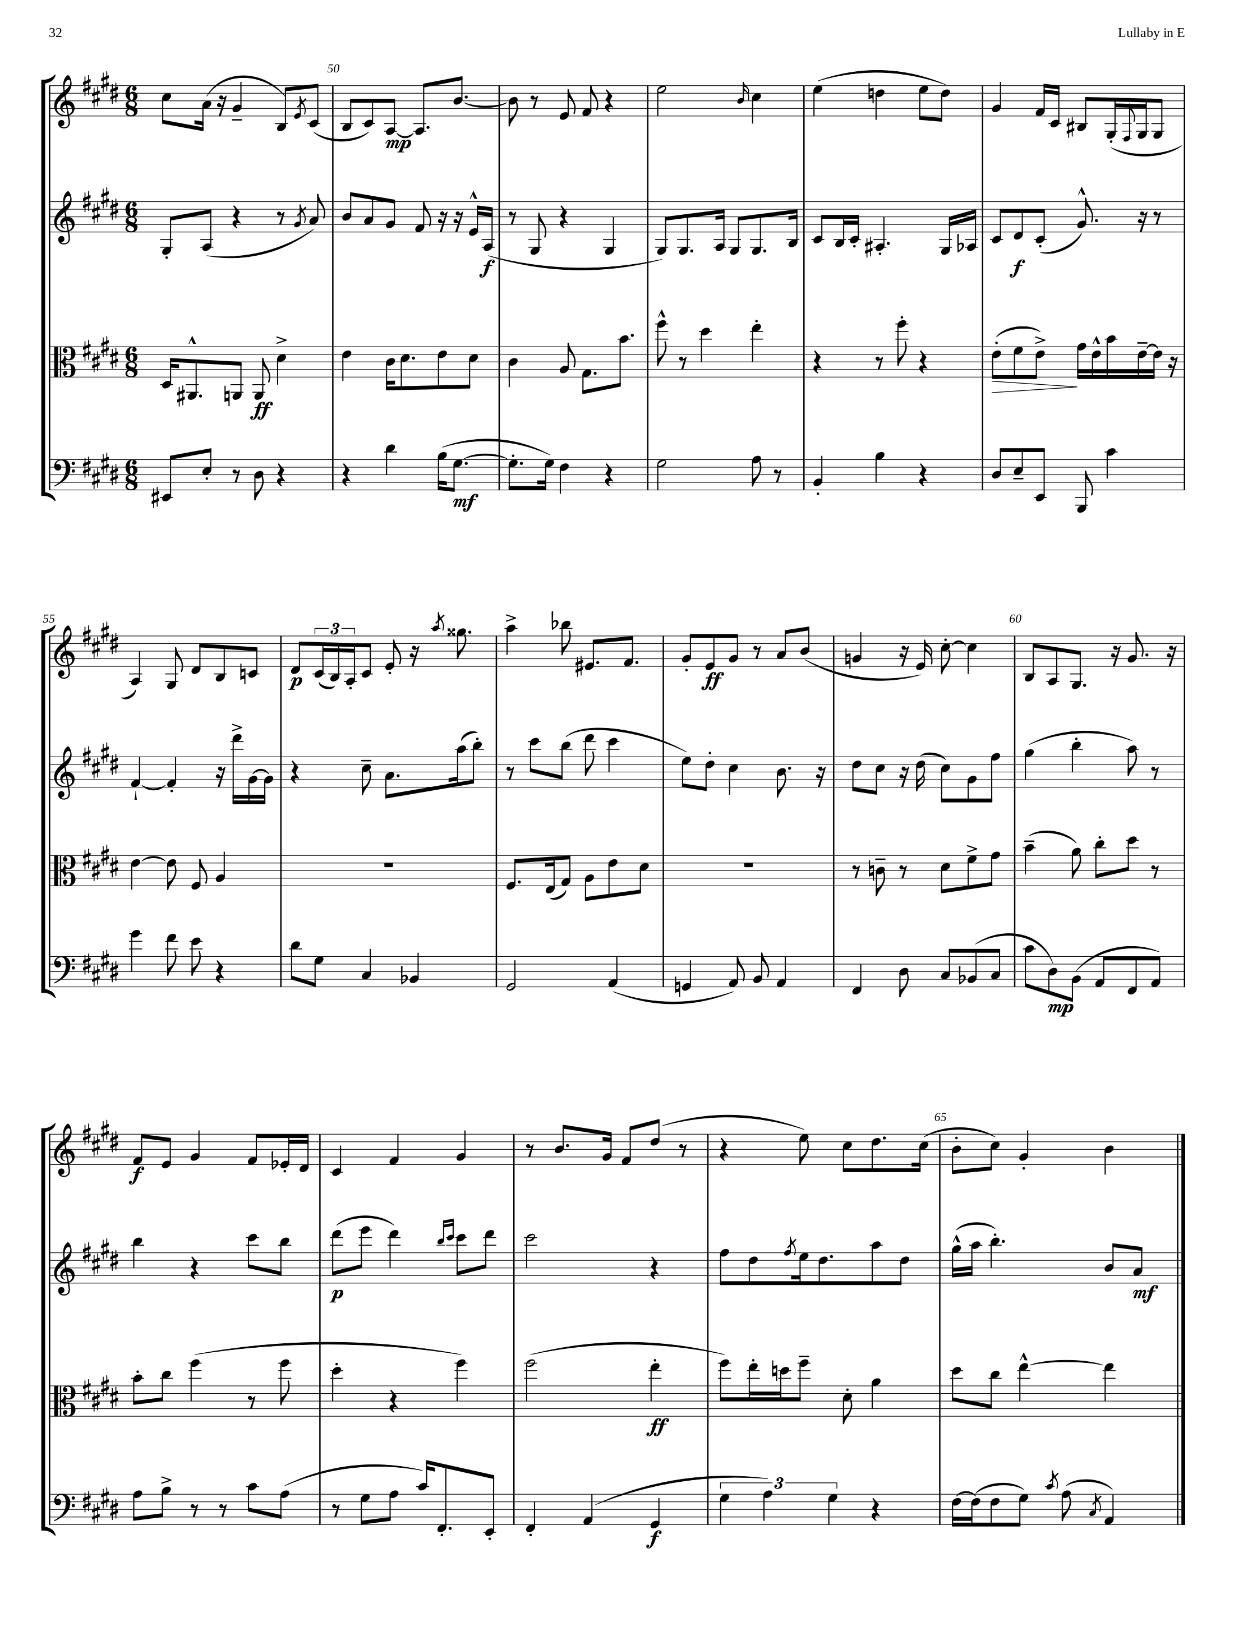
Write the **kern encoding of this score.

**kern	**dynam	**kern	**dynam	**kern	**dynam	**kern	**dynam
*part4	*part4	*part3	*part3	*part2	*part2	*part1	*part1
*staff4	*staff4	*staff3	*staff3	*staff2	*staff2	*staff1	*staff1
*clefF4	*	*clefC3	*	*clefG2	*	*clefG2	*
*k[f#c#g#d#]	*	*k[f#c#g#d#]	*	*k[f#c#g#d#]	*	*k[f#c#g#d#]	*
*M6/8	*	*M6/8	*	*M6/8	*	*M6/8	*
=49	=49	=49	=49	=49	=49	=49	=49
8EE#X/L	.	16D#/KL	.	8G#'/L	.	8cc#\L	.
.	.	8.AA#X^^/	.	.	.	.	.
8E'/J	.	.	.	(8A/J	.	(16a\Jk	.
.	.	.	.	.	.	16r	.
8r	.	8AAn/J	.	4r	.	4g#~/	.
8D#\	.	8AA/	ff	.	.	.	.
4r	.	4d#^\	.	8r	.	8B/L)	.
.	.	.	.	8qg#/	.	8qe/	.
.	.	.	.	8a/)	.	(8c#/J	.
=50	=50	=50	=50	=50	=50	=50	=50
4r	.	4e\	.	8b/L	.	8B/L	.
.	.	.	.	8a/	.	8c#/)	.
4d#\	.	16c#\KL	.	8g#/J	.	[8A/J	mp
.	.	8.d#\	.	.	.	.	.
.	.	.	.	8f#/	.	8.A/L]	.
(16B\KL	.	8e\	.	16r	.	.	.
[8.G#\J	mf	.	.	16r	.	[8.b/J	.
.	.	8d#\J	.	16e^^/LL	.	.	.
.	.	.	.	(16A/JJ	f	.	.
=51	=51	=51	=51	=51	=51	=51	=51
8.G#'\L]	.	4c#\	.	8r	.	8b\]	.
.	.	.	.	8G#/	.	8r	.
16G#\Jk)	.	.	.	.	.	.	.
4F#\	.	8A/	.	4r	.	8e/	.
.	.	8.G#\L	.	.	.	8f#/	.
4r	.	.	.	4G#/	.	4r	.
.	.	8.b\J	.	.	.	.	.
=52	=52	=52	=52	=52	=52	=52	=52
2G#\	.	8ff#^^\	.	8G#/L)	.	2ee\	.
.	.	8r	.	8.G#/	.	.	.
.	.	4dd#\	.	.	.	.	.
.	.	.	.	16A/Jk	.	.	.
.	.	.	.	8G#/L	.	.	.
.	.	.	.	.	.	16qqb/	.
8A\	.	4ee'\	.	8.G#/	.	4cc#\	.
8r	.	.	.	.	.	.	.
.	.	.	.	16B/Jk	.	.	.
=53	=53	=53	=53	=53	=53	=53	=53
4BB'/	.	4r	.	8c#/L	.	(4ee\	.
.	.	.	.	16B/L	.	.	.
.	.	.	.	16c#'/JJ	.	.	.
4B\	.	8r	.	4.A#X'/	.	4ddn\	.
.	.	8ff#'\	.	.	.	.	.
4r	.	4r	.	.	.	8ee\L	.
.	.	.	.	16G#/LL	.	8dd\J)	.
.	.	.	.	16A-X/JJ	.	.	.
=54	=54	=54	=54	=54	=54	=54	=54
!	!	!	!LO:HP:b	!	!	!	!
8D#/L	.	(8e'\L	>	8c#/L	.	4g#/	.
8E~/	.	8f#\	.	8d#/	f	.	.
8EE/J	.	8e^\J)	.	(8c#'/J	.	16f#/LL	.
.	.	.	.	.	.	16c#/JJ	.
8BBB/	.	16g#\LL	]	8.g#^^/)	.	8B#X/L	.
.	.	16e^^\	.	.	.	.	.
4c#\	.	16b\	.	.	.	(16G#'/L	.
.	.	.	.	.	.	8qqF#/	.
.	.	[16e~\	.	16r	.	16G#/J	.
.	.	16e\JJ]	.	8r	.	8G#/J	.
.	.	16r	.	.	.	.	.
!!LO:LB:g=z
=55	=55	=55	=55	=55	=55	=55	=55
4g#\	.	[4e\	.	[4f#`/	.	4A/)	.
8f#\	.	8e\]	.	4f#'/]	.	8G#/	.
8e\	.	8F#/	.	.	.	8d#/L	.
4r	.	4A/	.	16r	.	8B/	.
.	.	.	.	16ddd#^\LL	.	.	.
.	.	.	.	[16g#\	.	8cn/J	.
.	.	.	.	16g#\JJ]	.	.	.
=56	=56	=56	=56	=56	=56	=56	=56
8d#\L	.	2.r	.	4r	.	8d#/L	p
8G#\J	.	.	.	.	.	(24c#/L	.
.	.	.	.	.	.	24B/)	.
.	.	.	.	.	.	24A'/J	.
4C#/	.	.	.	8cc#~\	.	8c#/J	.
.	.	.	.	8.a\L	.	8e'/	.
4BB-X/	.	.	.	.	.	16r	.
.	.	.	.	.	.	8qaa/	.
.	.	.	.	(16aa\k	.	8.gg##X\	.
.	.	.	.	8bb'\J)	.	.	.
=57	=57	=57	=57	=57	=57	=57	=57
2GG#/	.	8.F#/L	.	8r	.	4aa^\	.
.	.	.	.	8ccc#\L	.	.	.
.	.	(16E/k	.	.	.	.	.
.	.	8G#/J)	.	(8bb\J	.	8bb-X\	.
.	.	8A\L	.	8ddd#\	.	8.e#X/L	.
(4AA/	.	8e\	.	4ccc#\	.	.	.
.	.	.	.	.	.	8.f#/J	.
.	.	8d#\J	.	.	.	.	.
=58	=58	=58	=58	=58	=58	=58	=58
4GGn/	.	2.r	.	8ee\L)	.	8g#'/L	.
.	.	.	.	8dd#'\J	.	8e/	ff
8AA/)	.	.	.	4cc#\	.	8g#/J	.
8BB/	.	.	.	.	.	8r	.
4AA/	.	.	.	8.b\	.	8a/L	.
.	.	.	.	.	.	(8b/J	.
.	.	.	.	16r	.	.	.
=59	=59	=59	=59	=59	=59	=59	=59
4FF#/	.	8r	.	8dd#\L	.	4gn/	.
.	.	8cn~\	.	8cc#\J	.	.	.
8D#\	.	8r	.	16r	.	16r	.
.	.	.	.	(16dd#\	.	16e/)	.
8C#/L	.	8d#\L	.	8cc#\L)	.	[8cc#'\	.
(8BB-X/	.	8f#^\	.	8g#\	.	4cc#\]	.
8C#/J	.	8g#\J	.	8ff#\J	.	.	.
=60	=60	=60	=60	=60	=60	=60	=60
8c#\L	.	(4b~\	.	(4gg#\	.	8B/L	.
8D#\)	mp	.	.	.	.	8A/	.
(8BB\J	.	8a\)	.	4bb'\	.	8.G#/J	.
8AA/L	.	8cc#'\L	.	.	.	.	.
.	.	.	.	.	.	16r	.
8FF#/	.	8dd#\J	.	8aa\)	.	8.g#/	.
8AA/J)	.	8r	.	8r	.	.	.
.	.	.	.	.	.	16r	.
!!LO:LB:g=z
=61	=61	=61	=61	=61	=61	=61	=61
8A\L	.	8b'\L	.	4bb\	.	8f#/L	f
8B^\J	.	8cc#\J	.	.	.	8e/J	.
8r	.	(4ff#\	.	4r	.	4g#/	.
8r	.	.	.	.	.	.	.
8c#\L	.	8r	.	8ccc#\L	.	8f#/L	.
(8A\J	.	8ff#\	.	8bb\J	.	16e-X'/L	.
.	.	.	.	.	.	16d#/JJ	.
=62	=62	=62	=62	=62	=62	=62	=62
8r	.	4dd#'\	.	(8ddd#\L	p	4c#/	.
8G#\L	.	.	.	8eee\J	.	.	.
8A\J	.	4r	.	4ddd#\)	.	4f#/	.
16c#/KL)	.	.	.	.	.	.	.
8.FF#'/	.	.	.	.	.	.	.
.	.	.	.	16qqbb/LL	.	.	.
.	.	.	.	16qqccc#/JJ	.	.	.
.	.	4ff#\)	.	8ccc#\L	.	4g#/	.
8EE'/J	.	.	.	8ddd#\J	.	.	.
=63	=63	=63	=63	=63	=63	=63	=63
4FF#'/	.	(2ff#\	.	2ccc#\	.	8r	.
.	.	.	.	.	.	8.b/L	.
(4AA/	.	.	.	.	.	.	.
.	.	.	.	.	.	16g#/Jk	.
.	.	.	.	.	.	8f#/L	.
4GG#/	f	4ee'\	ff	4r	.	(8dd#/J	.
.	.	.	.	.	.	8r	.
=64	=64	=64	=64	=64	=64	=64	=64
6G#\	.	8ff#\L)	.	8ff#\L	.	4r	.
.	.	16ee'\L	.	8dd#\	.	.	.
6A\)	.	.	.	.	.	.	.
.	.	16ddn\J	.	.	.	.	.
.	.	.	.	8qff#/	.	.	.
.	.	8ff#~\J	.	16ee\k	.	8ee\)	.
.	.	.	.	8.dd#\	.	.	.
6G#\	.	.	.	.	.	.	.
.	.	8d#'\	.	.	.	8cc#\L	.
4r	.	4a\	.	8aa\	.	8.dd#\	.
.	.	.	.	8dd#\J	.	.	.
.	.	.	.	.	.	(16cc#\Jk	.
=65	=65	=65	=65	=65	=65	=65	=65
[16F#\LL	.	8dd#\L	.	(16gg#^^\LL	.	8b'\L	.
(16F#\J]	.	.	.	16aa\JJ	.	.	.
8F#\	.	8cc#\J	.	4.bb'\)	.	8cc#\J)	.
8G#\J)	.	[4ee^^\	.	.	.	4g#'/	.
8qc#/	.	.	.	.	.	.	.
(8A\	.	.	.	.	.	.	.
8qC#/	.	.	.	.	.	.	.
4AA/)	.	4ee\]	.	8b/L	.	4b\	.
.	.	.	.	8a/J	mf	.	.
==	==	==	==	==	==	==	==
*-	*-	*-	*-	*-	*-	*-	*-
